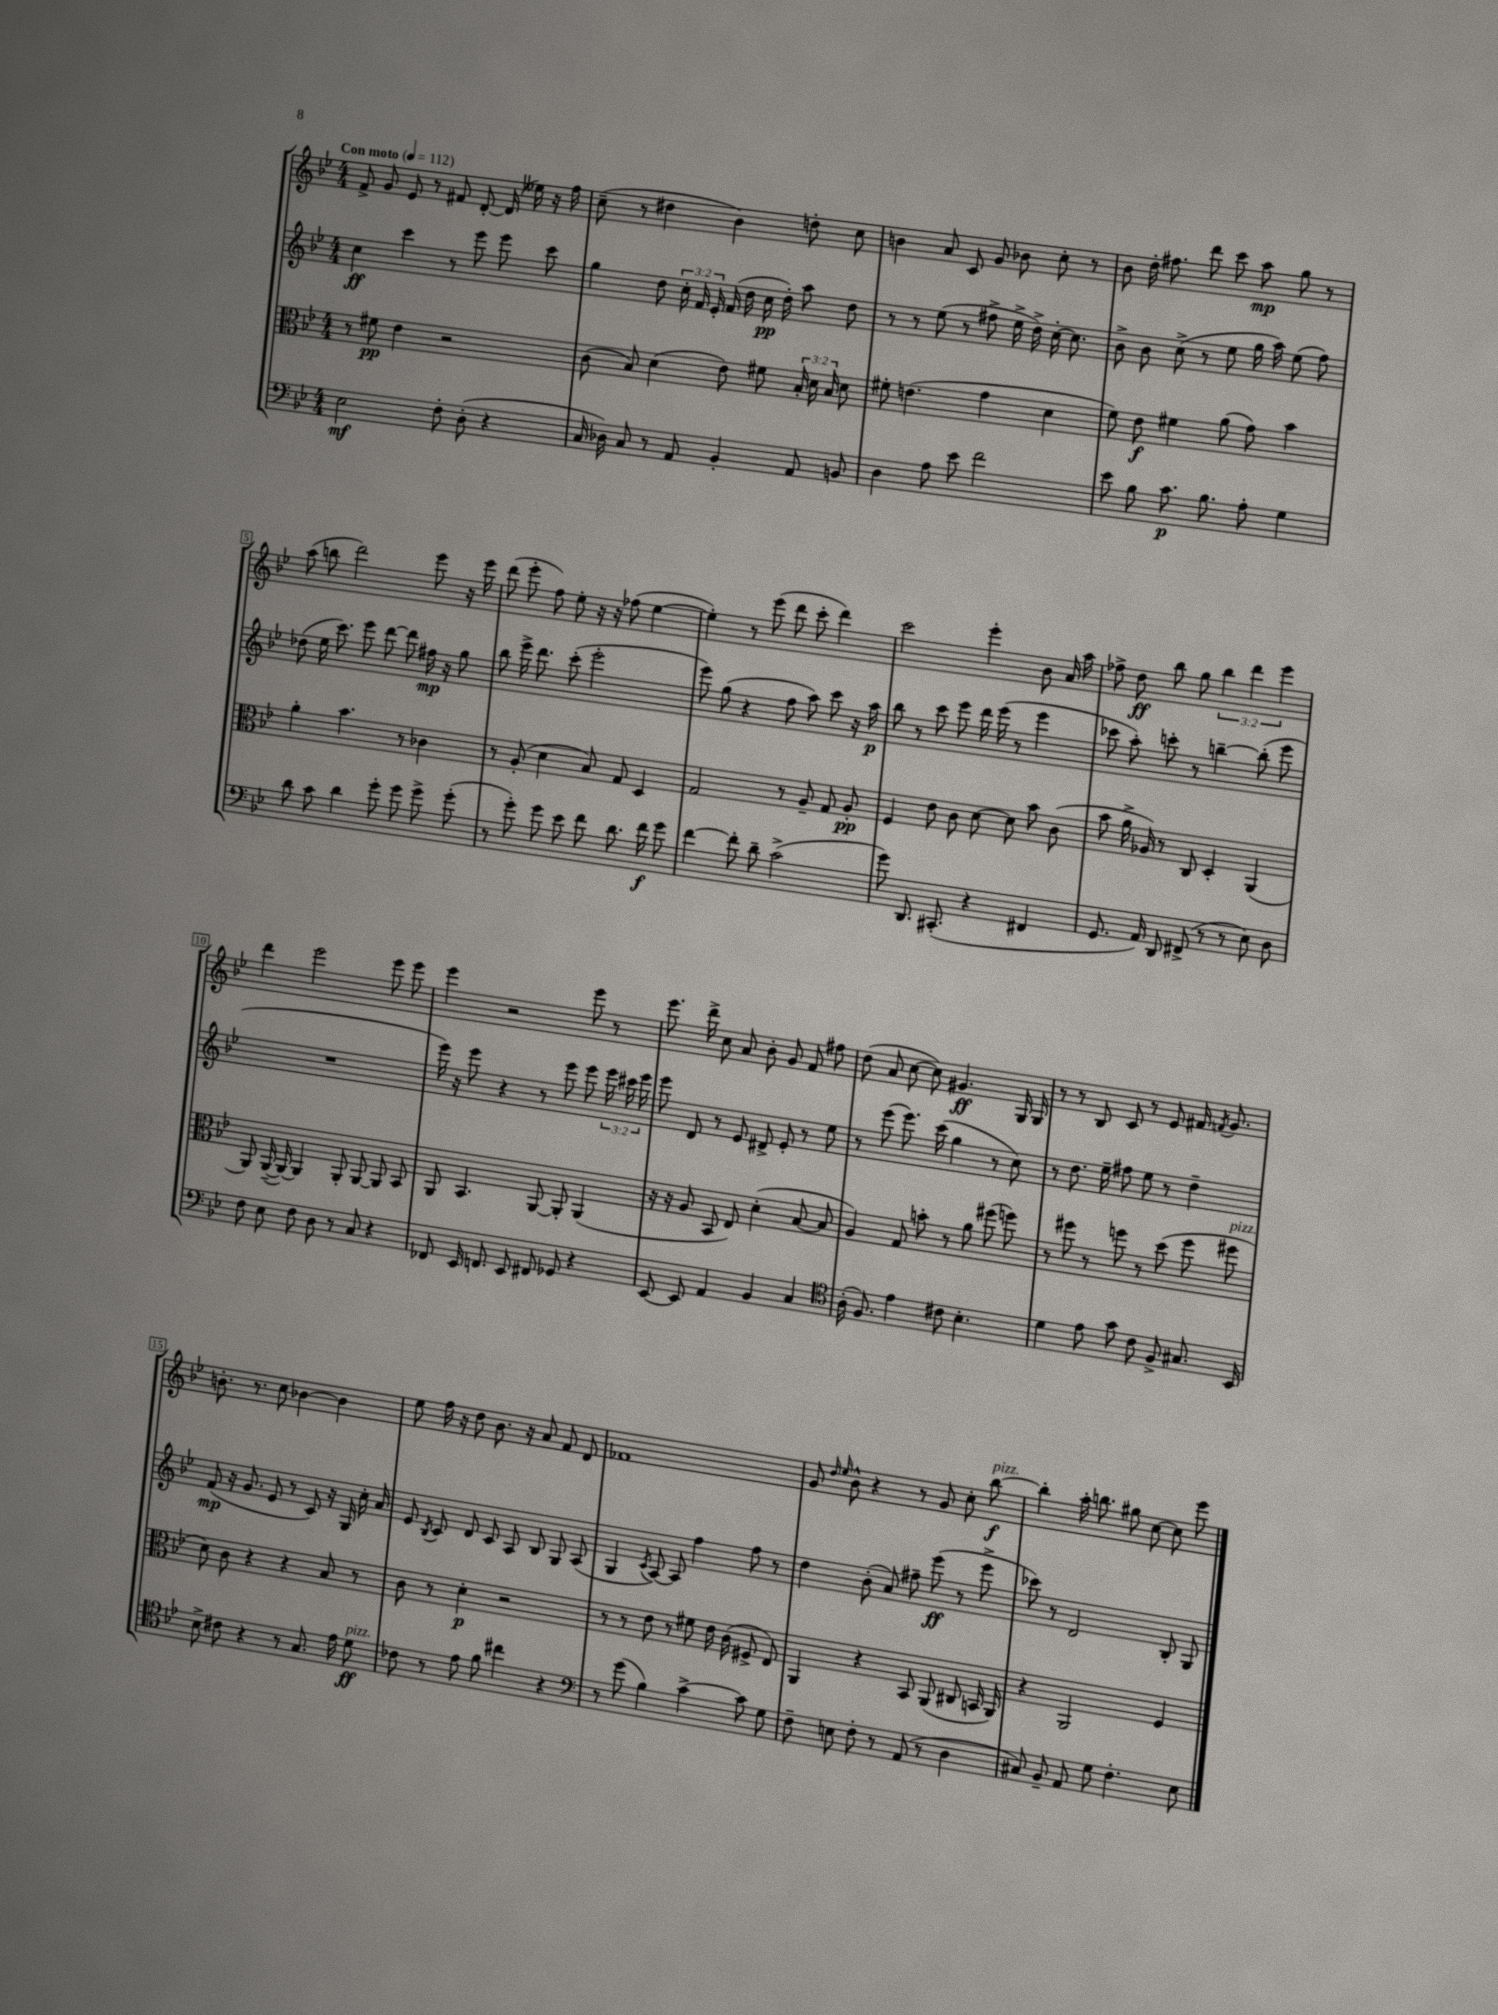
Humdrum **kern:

**kern	**kern	**kern	**kern
*staff4	*staff3	*staff2	*staff1
*clefF4	*clefC3	*clefG2	*clefG2
*k[b-e-]	*k[b-e-]	*k[b-e-]	*k[b-e-]
*M4/4	*M4/4	*M4/4	*M4/4
*MM112	*MM112	*MM112	*MM112
2E-\	8r	4cc\	8f^/
.	8f#\	.	8g/
.	4e-\	4ccc\	8e-/
.	.	.	8r
8F'\	2r	8r	8f#/
(8D'\	.	8eee-\	[8d'/
4r	.	8eee-\	(16d/]
.	.	.	16ee--\)
.	.	8ccc\	16r
.	.	.	16ff\
=	=	=	=
16C/	(8c\	4gg\	(8cc~\
16D-\)	.	.	.
8C/	8B-/)	.	8r
8r	(4d\	8dd\	4dd#\
8AA/	.	24cc'\	.
.	.	24f/	.
.	.	24e-'/	.
4BB-'/	8e-\)	(16f/	4b-\)
.	.	16dd\	.
.	8f#\	16cc\	.
.	.	16dd'\)	.
8AA/	24B-'/	8aa\	8dd'\
.	24d\	.	.
.	24B-/	.	.
8BB/	8d\	8dd\	8cc\
=	=	=	=
4D\	8f#'\	8r	4b\
.	(4.e\	8r	.
8A\	.	(8ee-\	8a/
8e-\	.	8r	8c/
2f\	4g\	8ff#^\	8g/
.	.	16ee-^\	8b-\
.	.	16dd^\)	.
.	4d\	[16cc'\	8cc'\
.	.	8.cc\]	.
.	.	.	8r
=	=	=	=
8e-\	8f\)	8b-^\	8b-\
8B-\	8e-\	8b-\	16dd'\
.	.	.	8.ff#\
8.c\	4f#\	(8cc^\	.
.	.	8r	8ddd\
8.B-\	.	.	.
.	(8a\	8ee-\	8ccc\
8A'\	8g\)	16gg\	8aa\
.	.	16aa\)	.
4G\	4b-\	(8ee-\	8gg\
.	.	8ff\)	8r
=	=	=	=
8d\	4a'\	(8dd-\	(8aa\
8c\	.	16ee-\	8bb\
.	.	8.ccc\)	.
4d\	4.b-\	.	2ddd\)
.	.	8eee-\	.
8g'\	.	[8ddd\	.
8g\	8r	8ddd\]	.
8g^\	4c-\	16ff#\	8eee-\
.	.	16r	.
(8g'\	.	8gg\	16r
.	.	.	16eee-\
=	=	=	=
8r	8r	8bb-\	(8ddd\
8g'\)	(8A'/	16eee-^\	8eee-'\
.	.	8.ddd\	.
8g\	4d\	.	8ff\)
8e-\	.	(8ccc'\	8ee-'\
8f\	8B-/)	2eee-'\	16r
.	.	.	16r
8.d\	8G/	.	(8ff-\
.	4D/	.	[4ee-\
16f\	.	.	.
8g\	.	.	.
=	=	=	=
[4f\	2G/	8eee-\)	4ee-'\])
.	.	(8gg\	.
8f'\]	.	4r	8r
8d~\	.	.	(8eee-\
(2c^\	8r	8ff\	8ddd\
.	8A~/	8aa\)	8ccc'\
.	8G/	8ccc\	4ddd\)
.	8A'/	16r	.
.	.	16aa\	.
=	=	=	=
8g\)	4F/	8bb-\	2ccc\
8.DD/	.	8r	.
.	8e-\	8ccc\	.
(8.CC#'/	.	.	.
.	8c\	8eee-\	.
4r	[8d\	16ddd\	4eee-'\
.	.	(16eee-\	.
.	8d\]	8r	.
4FF#/	8b-\	4eee-\	8b-\
.	(8c\	.	16a/
.	.	.	16aa\
=	=	=	=
8.GG/	8b-\	8ccc-\	8ff-^\
.	16a^\	8aa'\)	8dd\
16AA/)	16A-/)	.	.
8DD/	8r	8ccc'\	8bb-\
(8FF#^/	8C/	8r	8gg\
8r	4D'/	[4bb~\	6bb-\
8r	.	.	.
.	.	.	6ddd\
8E-\)	(4AA/	(8bb'\]	.
.	.	.	6eee-\
8D\	.	8eee-\	.
=	=	=	=
8F\	8AA/)	1r	4ddd\
8E-\	([16AA~/	.	.
.	16AA/_)	.	.
8F\	4AA/]	.	2eee-\
8D\	.	.	.
8r	8AA'/	.	.
8C/	[8AA/	.	.
4r	8AA/]	.	8eee-\
.	8BB-/	.	8eee-\
=	=	=	=
8FF-/	8AA/	16eee-\)	4eee-\
.	.	16r	.
16EE-/	4.BB-/	8eee-\	.
8.FF/	.	.	.
.	.	4r	2r
8EE-/	.	.	.
8FF#/	[8AA/	8r	.
8GG-/	8AA'/]	8eee-\	.
4r	(4AA/	8eee-\	8eee-\
.	.	24eee-\	8r
.	.	24ccc#\	.
.	.	24eee-\	.
=	=	=	=
[8EE-/	16r	8eee-\	8.eee-\
.	16r	.	.
8EE-/]	8A/	8d/	.
.	.	.	16ddd^\
4AA/	8BB-/	8r	8cc\
.	8E-/)	8e-/	8a/
4BB-/	(4d'\	8d#^/	8b-'\
.	.	8e-'/	8g/
4C/	[8B-/	8r	8f/
.	8B-/]	8ee-\	8ff#\
=	=	=	=
*clefC4	*	*	*
(16A'\	4A/)	8r	(8dd\
8.F/)	.	.	.
.	.	(8eee-\	8a/
4e-\	8G/	8.eee-\)	[8cc\
.	8b'\	.	8cc\])
.	.	(16ccc\	.
8c#\	8r	4gg\	4.g#/
4.B-'\	8a\	.	.
.	(8ff#\	8r	.
.	8ff\)	8cc\)	16G/
.	.	.	16G/
=	=	=	=
4d\	8r	8r	8r
.	8ff#\	8.dd\	8r
8e-\	8r	.	8B-/
.	.	16ee-~\	.
8g\	8ff\	8ff#\	8c/
8c\	8r	8ee-\	8r
8F^/	(8dd\	8r	8e-/
8.G#/	8ff\	4dd~\	16f#/
.	.	.	8qf/
.	.	.	8.g/
.	8ff#\	.	.
16BB-/	.	.	.
=	=	=	=
8B-^\	8d\)	(8f/	8.b'\
8c#\	8c\	16r	.
.	.	8.g/	8.r
4r	4r	.	.
.	.	8e-/	8cc\
8r	4r	8r	[4b-\
8.G/	.	8c/)	.
.	8B-/	16r	4b-\]
16e-\	.	16G/	.
8d\	8r	16cc'\	.
.	.	16a/	.
=	=	=	=
8c-\	8c\	8e-/	8ee-\
.	.	8qB-/	.
8r	8r	8c/	16ff\
.	.	.	16r
8e-\	4d'\	8d/	8dd\
8f\	.	8c/	8.b-\
4cc#\	2r	8A/	.
.	.	.	16r
.	.	8B-/	8a/
4r	.	8G/	8f/
.	.	(8A/	8d/
=	=	=	=
*clefF4	*	*	*
8r	8r	4G/	1f-
(8g\	8r	.	.
.	.	8qc/	.
4B-\)	8e-\	[8A/)	.
.	8r	8A/]	.
[4c^\	8f#\	4ff\	.
.	16e-\	.	.
.	(16c\	.	.
8c\]	8F#^/	8ff\	.
8G\	8E-/)	8r	.
=	=	=	=
8F~\	4AA/	4dd\	8g/
.	.	.	16qqdd/
.	.	.	16qqee-/
8E\	.	.	8b-^^\
8F'\	4r	(8b-'\	4r
8r	.	8a/)	.
(8AA/	8BB-/	8ff#~\	8r
8r	(8AA/	(8eee-\	8g/
4D\	8C#/	8r	8cc'\
.	16BB/	8eee-^\	[8bb-\
.	16AA/)	.	.
=	=	=	=
8C#/)	4r	8ccc-\)	4bb-'\]
8BB-~/	.	8r	.
8AA/	2AA/	2d/	16aa'\
.	.	.	8.bb\
8G\	.	.	.
4.F'\	.	.	8gg#\
.	.	.	[8cc\
.	4F/	8B-'/	8cc\]
8E-\	.	8G/	8eee-\
==	==	==	==
*-	*-	*-	*-
